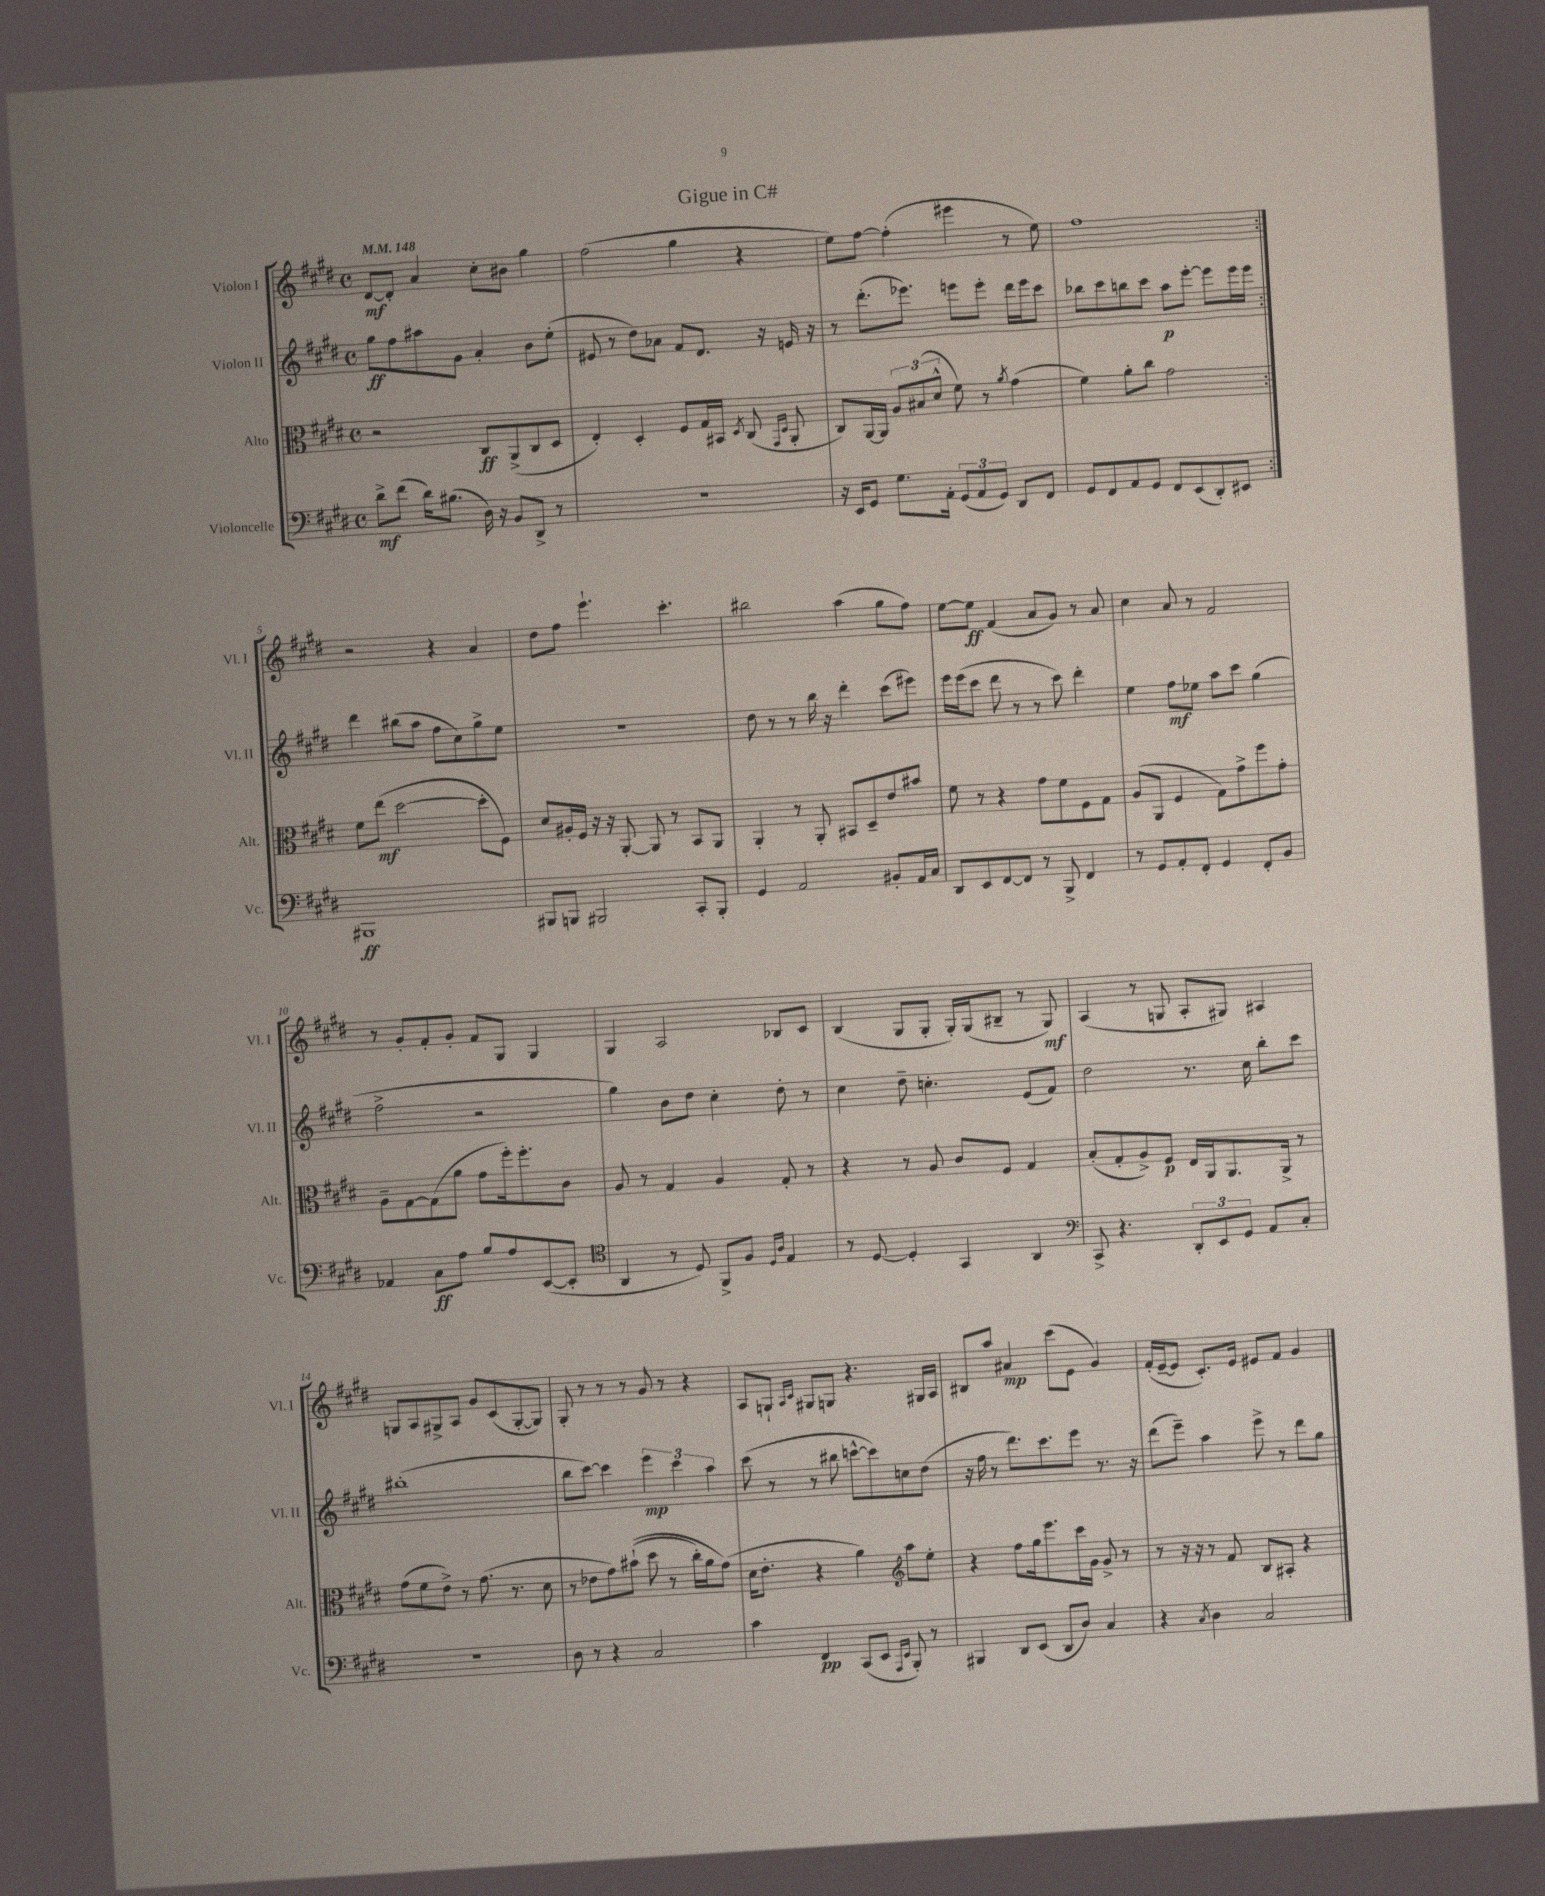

**kern	**kern	**kern	**kern
*staff4	*staff3	*staff2	*staff1
*clefF4	*clefC3	*clefG2	*clefG2
*k[f#c#g#d#]	*k[f#c#g#d#]	*k[f#c#g#d#]	*k[f#c#g#d#]
*M4/4	*M4/4	*M4/4	*M4/4
*met(c)	*met(c)	*met(c)	*met(c)
*MM148	*MM148	*MM148	*MM148
8d#^	2r	8gg#	[8d#
(8f#	.	8ff#	8d#']
16d#)	.	8aa#	4a
(8.B#	.	.	.
.	.	8g#	.
16D#)	8C#	4a'	8cc#'
16r	.	.	.
8BB	(8AA^	.	8b#
8DD#^	8C#	8b	4gg#
8r	8D#	(8ee'	.
=	=	=	=
1r	4E')	8e#	(2ff#
.	.	8r	.
.	4D#'	8dd#)	.
.	.	8a-	.
.	8F#	8f#	4gg#
.	16G#	8.d#	.
.	16BB#	.	.
.	8qD#	.	.
.	(8C#	.	4r
.	.	16r	.
.	16qqGG#	.	.
.	16qqD#	.	.
.	8AA'	16e	.
.	.	16r	.
=	=	=	=
16r	8C#)	8r	8ee)
16EE	.	.	.
8GG#	[16AA	(8.ddd#'	[8ff#
.	16AA]	.	.
8.G#	12A	.	(4ff#']
.	.	8.eee-)	.
.	(12B#	.	.
.	12d#^^	.	.
16AA'	.	.	.
(12GG#	8f#)	8eee	4eee#
12AA	.	.	.
.	8r	8eee'	.
12GG#)	.	.	.
.	8qa	.	.
8DD#	(4g#	16ddd#	8r
.	.	16eee	.
8FF#	.	8ccc#	8ee)
=	=	=	=
8GG#	4f#)	8bb-	1ff#
8FF#	.	8ccc#	.
8AA	8a'	8bb	.
8GG#	8cc#	8ccc#	.
8FF#	2g#	8aa	.
(8EE	.	[8eee'	.
8DD#')	.	8eee]	.
8EE#	.	16eee	.
.	.	16eee	.
=:|!	=:|!	=:|!	=:|!
1BBB#	8f#	4ddd#	2r
.	(8ee	.	.
.	[2dd#	(8bb#	.
.	.	8aa	.
.	.	8ff#	4r
.	.	8cc#)	.
.	8dd#']	8gg#^	4a
.	8F#)	8ee	.
=	=	=	=
8BBB#	8d#	1r	8dd#
8BBB	16A#'	.	8ff#
.	16F#	.	.
2BBB#	16r	.	4.eee`
.	16r	.	.
.	[8AA'	.	.
.	8AA]	.	.
.	8r	.	4.ccc#'
8CC#'	8BB	.	.
8BBB#'	8AA	.	.
=	=	=	=
4GG#	4AA'	8dd#	2bb#
.	.	8r	.
2AA	8r	8r	.
.	8AA'	16bb	.
.	.	16r	.
.	8BB#	4ddd#'	(4aa
.	8D#~	.	.
8BB#'	8e	(8ccc#	8gg#
16AA	8b#	8eee#)	8ff#)
16C#	.	.	.
=	=	=	=
8DD#	8f#	16eee	[8ee
.	.	(16eee	.
8EE	8r	8ccc#	8ee]
[8FF#	4r	8ddd#	(4f#
8FF#]	.	8r	.
8r	8g#	8r	8a
8BBB^	8f#	8ccc#)	8g#)
4FF#	8F#	4ddd#'	8r
.	8G#	.	8a
=	=	=	=
8r	(8A	4ee	4cc#
8GG#	8AA	.	.
8AA'	4F#	8ff#	8a
8FF#'	.	8ee-	8r
4GG#	8G#)	8aa	2f#
.	8g#^	8ccc#	.
8FF#'	8ff#	(4gg#	.
8BB	8g#'	.	.
=	=	=	=
4AA-	8A~	2ff#^	8r
.	[8G#	.	8g#'
8C#	(8G#]	.	8f#'
8A	8a	.	8g#'
8B	8g#	2r	8f#
8A	16ff#')	.	8G#
.	8.ff#'	.	.
([8EE	.	.	4G#
8EE']	8c#	.	.
=	=	=	=
*clefC4	*	*	*
4AA	8A	4gg#)	4G#
.	8r	.	.
8r	4G#	8b	2A
8D#)	.	8dd#	.
8FF#^	4A	4cc#'	.
8F#	.	.	.
16qqD#	.	.	.
16qqA	.	.	.
4E	8G#'	8dd#'	8B-
.	8r	8r	8c#
=	=	=	=
8r	4r	4cc#	(4B
[8D#	.	.	.
4D#']	8r	8dd#~	8G#
.	8A	4.cc'	8G#'
4GG#	8c#	.	16G#')
.	.	.	(16G#
.	8F#	.	8B#~
4AA	4G#	(8e	8r
.	.	8f#)	8G#)
=	=	=	=
*clefF4	*	*	*
8CC#^	(8B'	2dd#	(4A
4.r	8G#'	.	.
.	8A^)	.	8r
.	8F#	.	8G
12DD#'	16E	8.r	8A'
.	16AA	.	.
12EE	.	.	.
.	8.AA	.	8G#)
12GG#	.	.	.
.	.	16cc#	.
8AA	.	8bb'	4A#
.	16AA^	.	.
8C#'	8r	8ccc#	.
=	=	=	=
1r	(8g#	(1bb#'	8G
.	8f#	.	8A
.	8e^)	.	8G#^
.	8r	.	8A
.	(8.g#	.	8g#
.	.	.	(8c#
.	8.r	.	.
.	.	.	[8G#'
.	8d#	.	8G#])
=	=	=	=
8D#	8r	8bb	8G#'
8r	8e-	[8ccc#)	8r
4r	8g#)	4ccc#]	8r
.	&((8b#`	.	8r
2C#	8dd#	6eee	8g#
.	8r	.	8r
.	.	6ccc#	.
.	16cc#')	.	4r
.	16a	.	.
.	.	6aa	.
.	(8g#&)	.	.
=	=	=	=
4c#	16d#	(8ccc#	8A
.	8.e'	.	.
.	.	8r	8G`
.	.	.	16qqA
.	.	.	16qqc#
4FF#	4r	8r	8G#
.	.	8bb#	8G
(8CC#	4a)	[8ccc^^	4.r
8EE	.	8ccc])	.
*	*clefG2	*	*
16qqAAA	.	.	.
16qqEE	.	.	.
8BBB')	8aa	8cc	.
8r	8ee'	(8dd#	16G#
.	.	.	16A
=	=	=	=
4BBB#	4r	16r	8B#
.	.	16ff#	.
.	.	8r	8aa
8DD#	8ff#	8.ddd#)	4a#
(8EE	16gg#	.	.
.	8.eee	8.ccc#	.
8DD#	.	.	(8ccc#
8D#)	16ccc#	8eee	8e
.	16g#	.	.
4C#	8g#^	8.r	4g#)
.	8r	.	.
.	.	16r	.
=	=	=	=
4r	8r	(8ddd#	(16f#'
.	.	.	[16e~
.	16r	8eee~)	8e]
.	16r	.	.
8qC#	.	.	.
4D#	8r	4aa	8.c#')
.	8f#	.	.
.	.	.	16e
2C#	8B	8eee^	8e#
.	8A#'	8r	8f#
.	4r	8ddd#	4g#
.	.	8gg#	.
==	==	==	==
*-	*-	*-	*-
